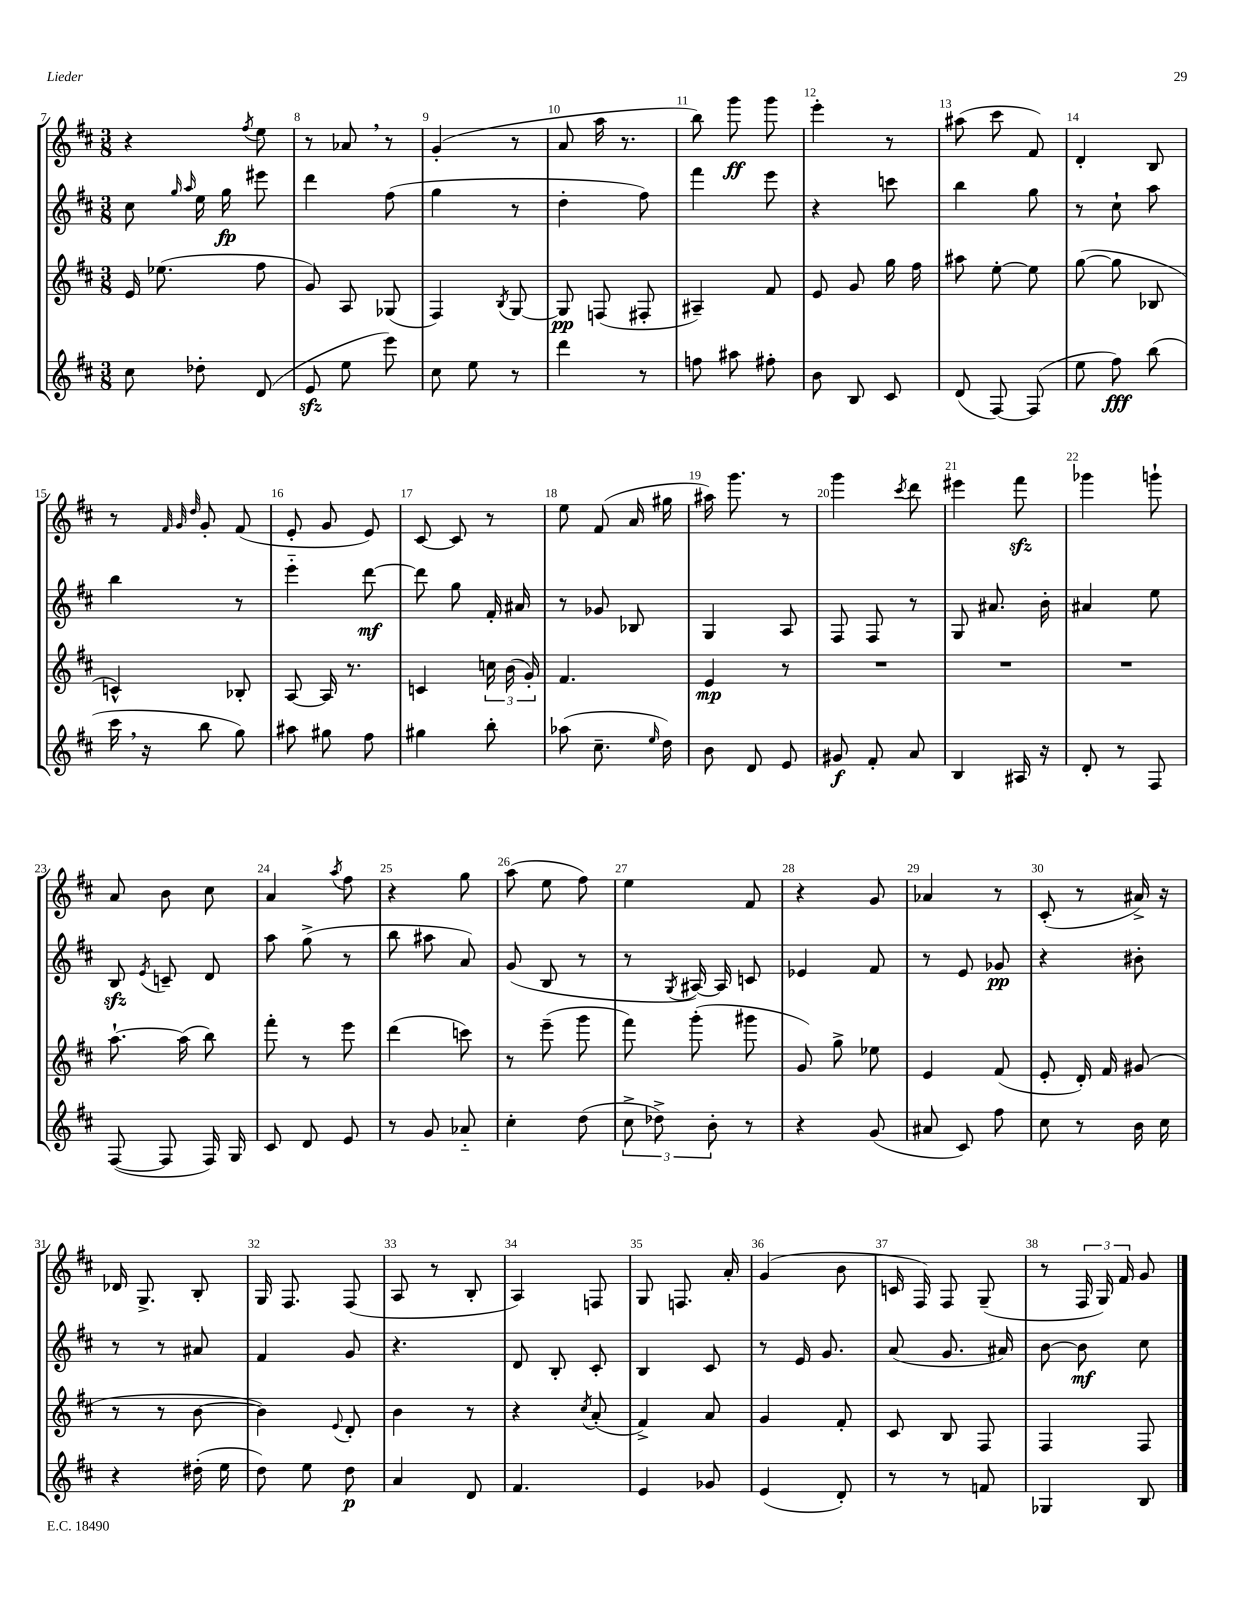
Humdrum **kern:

**kern	**kern	**kern	**kern
*staff4	*staff3	*staff2	*staff1
*clefG2	*clefG2	*clefG2	*clefG2
*k[f#c#]	*k[f#c#]	*k[f#c#]	*k[f#c#]
*M3/8	*M3/8	*M3/8	*M3/8
8cc#\	16e/	8cc#\	4r
.	(8.ee-\	.	.
.	.	16qqgg/	.
.	.	16qqaa/	.
8dd-'\	.	16ee\	.
.	.	16gg\	.
.	.	.	8qff#/
(8d/	8ff#\	8eee#\	8ee\
=	=	=	=
8e/	8g/)	4ddd\	8r
8ee\	8A/	.	8a-/
8eee\)	(8G-/	(8ff#\	8r
=	=	=	=
8cc#\	4F#/)	4gg\	(4g'/
8ee\	.	.	.
.	8qB/	.	.
8r	[8G/	8r	8r
=	=	=	=
4ddd\	8G/]	4dd'\	8a/
.	(8F/	.	16aa\
.	.	.	8.r
8r	8F#'/	8ff#\)	.
=	=	=	=
8ff\	4A#~/)	4fff#\	8bb\)
8aa#\	.	.	8ggg\
8ff#'\	8f#/	8eee\	8ggg\
=	=	=	=
8b\	8e/	4r	4eee'\
8B/	8g/	.	.
8c#/	16gg\	8ccc\	8r
.	16ff#\	.	.
=	=	=	=
(8d/	8aa#\	4bb\	(8aa#\
[8F#/)	[8ee'\	.	8ccc#\
(8F#/]	8ee\]	8gg\	8f#/)
=	=	=	=
8ee\	([8gg\	8r	4d'/
8ff#\)	8gg\]	8cc#`\	.
(8bb\	8B-/	8aa\	8B/
=	=	=	=
16ccc#\	4c^^/)	4bb\	8r
16r	.	.	.
.	.	.	32qqf#/
.	.	.	32qqg/
.	.	.	32qqdd/
8bb\	.	.	8g'/
8gg\)	8B-'/	8r	(8f#/
=	=	=	=
8aa#\	[8A/	4eee'~\	8e'/
8gg#\	16A/]	.	8g/
.	8.r	.	.
8ff#\	.	[8ddd\	8e/)
=	=	=	=
4gg#\	4c/	8ddd\]	[8c#/
.	.	8gg\	8c#/]
8bb'\	24cc\	16f#'/	8r
.	(24b\	.	.
.	.	16a#/	.
.	24g'/)	.	.
=	=	=	=
(8aa-\	4.f#/	8r	8ee\
8.cc#~\	.	8g-/	(8f#/
.	.	8B-/	16a/
16qqee/	.	.	.
16dd\)	.	.	16gg#\
=	=	=	=
8b\	4e/	4G/	16aa#\)
.	.	.	8.ggg\
8d/	.	.	.
8e/	8r	8A/	8r
=	=	=	=
8g#/	4.r	8F#/	4ggg\
8f#'/	.	8F#/	.
.	.	.	8qccc#/
8a/	.	8r	8ddd\
=	=	=	=
4B/	4.r	8G/	4eee#\
.	.	8.a#/	.
16A#/	.	.	8fff#\
16r	.	16b'\	.
=	=	=	=
8d'/	4.r	4a#/	4ggg-\
8r	.	.	.
8F#/	.	8ee\	8ggg`\
=	=	=	=
([8F#/	[8.aa`\	8B/	8a/
.	.	8qe/	.
8F#/]	.	8c~/	8b\
.	(16aa\]	.	.
16F#/)	8bb\)	8d/	8cc#\
16G/	.	.	.
=	=	=	=
8c#/	8fff#'\	8aa\	4a/
8d/	8r	(8gg^\	.
.	.	.	8qaa/
8e/	8eee\	8r	8ff#\
=	=	=	=
8r	(4ddd\	8bb\	4r
8g/	.	8aa#\	.
8a-'~/	8ccc\)	8a/)	8gg\
=	=	=	=
4cc#'\	8r	(8g/	(8aa\
.	(8eee~\	8B/	8ee\
(8dd\	8ggg\	8r	8ff#\)
=	=	=	=
12cc#^\	8fff#\)	8r	4ee\
12dd-^\)	.	.	.
.	.	8qG/	.
.	(8ggg'\	[16A#/)	.
12b'\	.	.	.
.	.	16A#/]	.
8r	8ggg#\	8c/	8f#/
=	=	=	=
4r	8g/)	4e-/	4r
.	8gg^\	.	.
(8g/	8ee-\	8f#/	8g/
=	=	=	=
8a#/	4e/	8r	4a-/
8c#/)	.	8e/	.
8ff#\	(8f#/	8g-/	8r
=	=	=	=
8cc#\	8e'/	4r	(8c#'/
8r	16d'/)	.	8r
.	16f#/	.	.
16b\	(8g#/	8b#'\	16a#^/)
16cc#\	.	.	16r
=	=	=	=
4r	8r	8r	16d-/
.	.	.	8.G^/
.	8r	8r	.
(16dd#'\	[8b\	8a#/	8B'/
16ee\	.	.	.
=	=	=	=
8dd\)	4b\])	4f#/	16G/
.	.	.	8.F#/
8ee\	.	.	.
.	8qqe/	.	.
8dd\	8d'/	8g/	(8F#/
=	=	=	=
4a/	4b\	4.r	8A/
.	.	.	8r
8d/	8r	.	8B'/
=	=	=	=
4.f#/	4r	8d/	4A/)
.	.	8B'/	.
.	8qcc#/	.	.
.	(8a'/	8c#'/	8F/
=	=	=	=
4e/	4f#^/)	4B/	8G/
.	.	.	8.F/
8g-/	8a/	8c#/	.
.	.	.	16a'/
=	=	=	=
(4e/	4g/	8r	(4g/
.	.	16e/	.
.	.	8.g/	.
8d'/)	8f#'/	.	8b\
=	=	=	=
8r	8c#/	(8a/	16c/
.	.	.	16F#/)
8r	8B/	8.g/	8F#/
8f/	8F#/	.	(8G~/
.	.	16a#/)	.
=	=	=	=
4G-/	4F#/	[8b\	8r
.	.	8b\]	24F#/
.	.	.	24G/)
.	.	.	24f#/
8B/	8F#/	8cc#\	8g/
==	==	==	==
*-	*-	*-	*-
